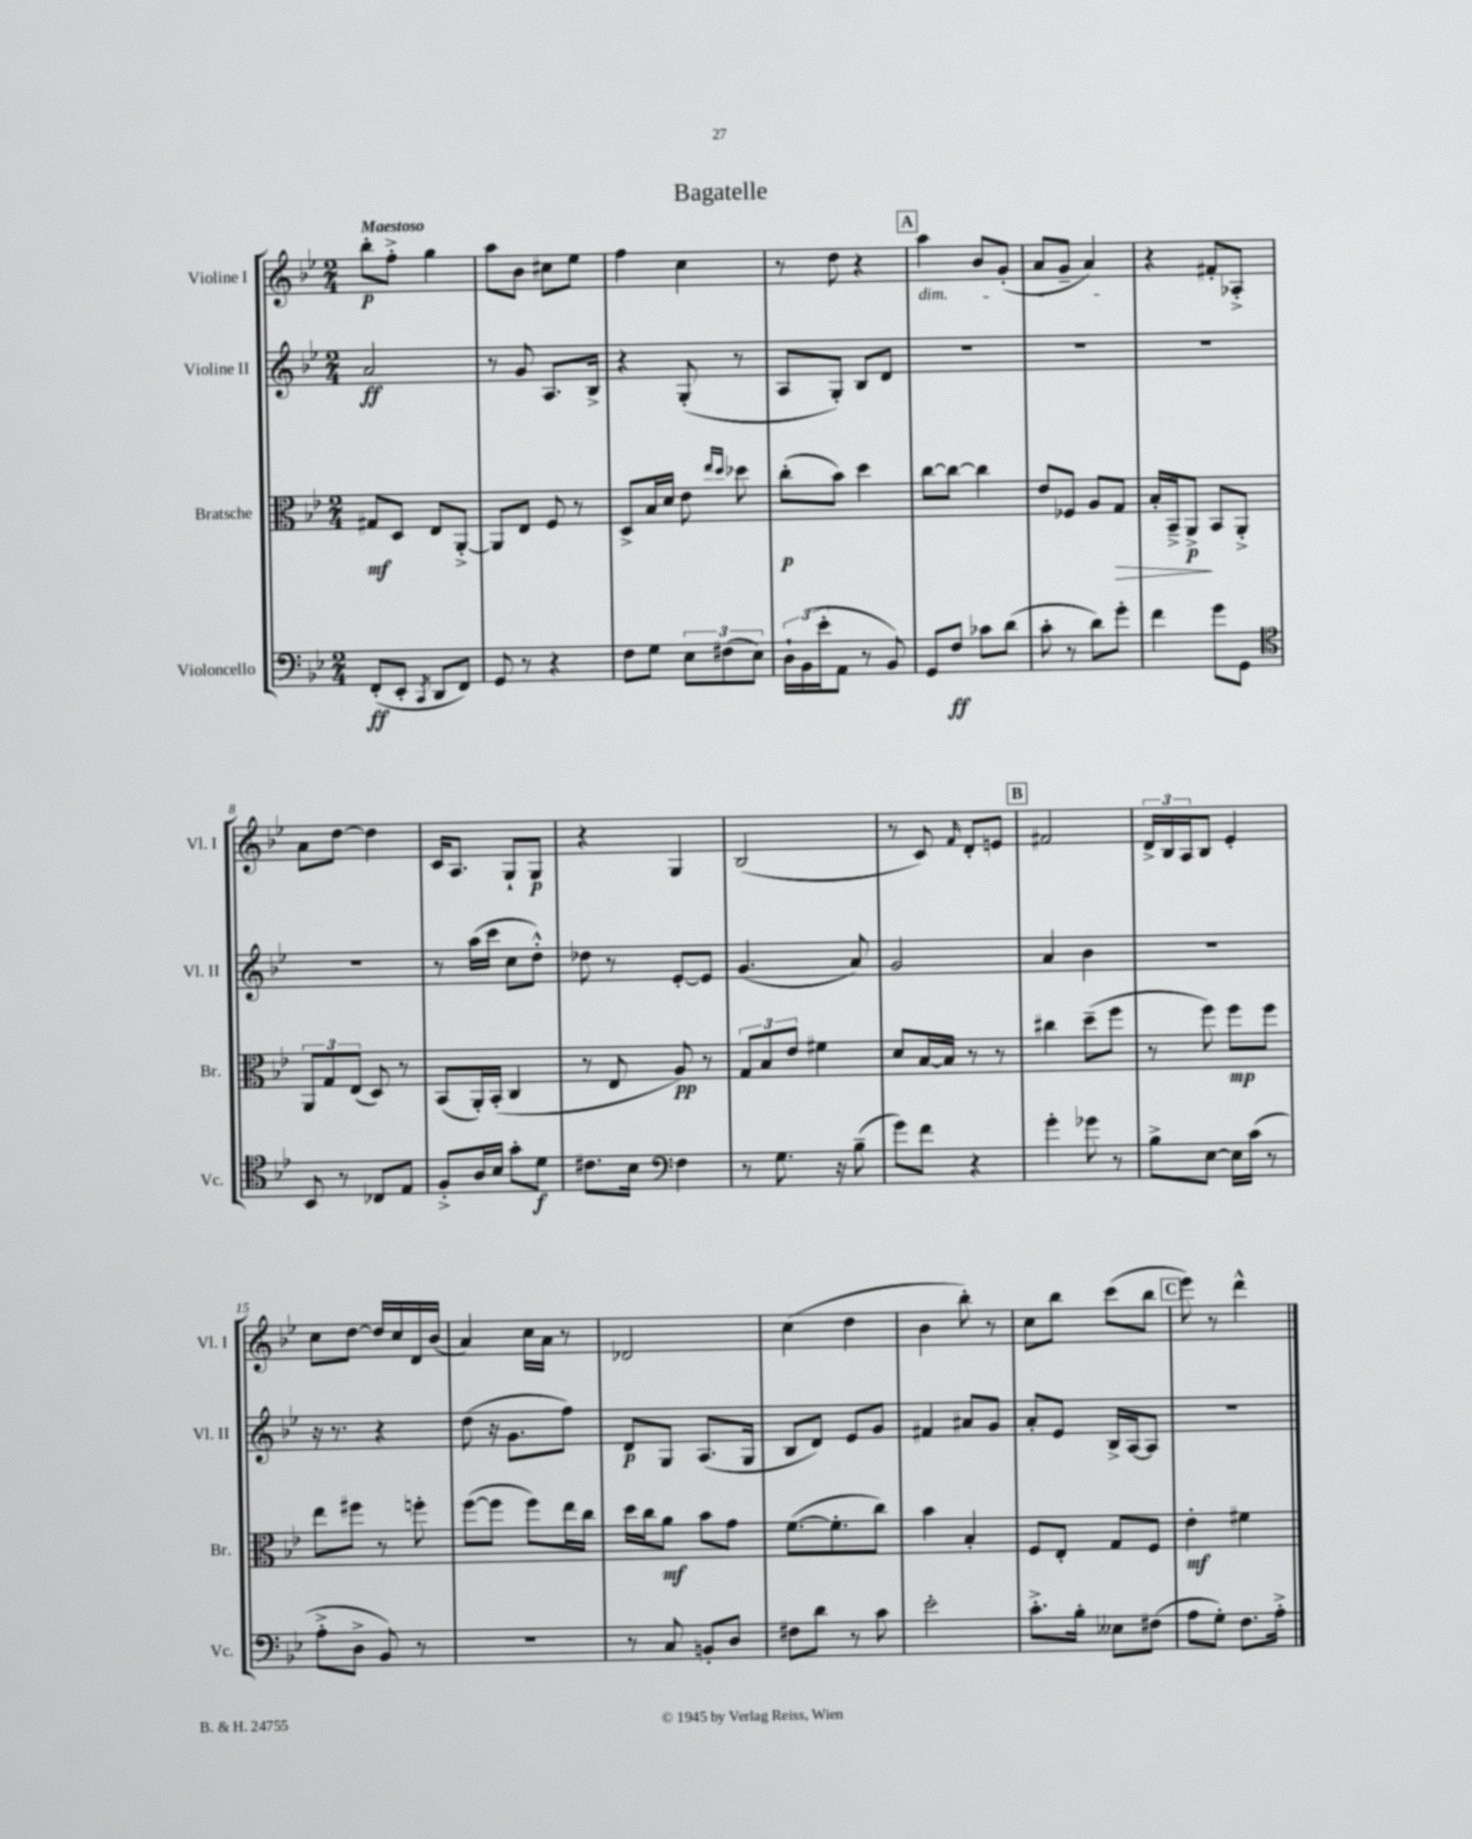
\header { title = "Bagatelle" }
<<
\new StaffGroup <<
\new Staff = "s0" \with { instrumentName = "Violine I" shortInstrumentName = "Vl. I" } {
    \clef treble \key bes \major \numericTimeSignature \time 2/4 \tempo "Maestoso"
    bes''8-.\p f''8-.-> g''4 |
    a''8 bes'8 cis''8 ees''8 |
    f''4 c''4 |
    r8 d''8 r4 |
    \mark \markup { \box "A" } a''4\dim bes'8 g'8-.( |
    a'8 g'8-- a'4\!) |
    r4 fis'8-. aes8-.-> |
    a'8 d''8~ d''4 |
    c'16 a8. g8-! g8\p |
    r4 g4 |
    bes2( |
    r8 c'8) \grace { f'16 } d'8-. e'8 |
    \mark \markup { \box "B" } fis'2 |
    \tuplet 3/2 { d'16-> bes16 a16 } bes8 ees'4-. |
    c''8 d''8~ d''16 c''16 d'16 bes'16( |
    a'4) c''16 a'16 r8 |
    des'2 |
    c''4( d''4 |
    bes'4 bes''8-.) r8 |
    c''8 bes''8 c'''8( bes''8 |
    \mark \markup { \box "C" } ees'''8) r8 d'''4-^ \bar "|." |
}
\new Staff = "s1" \with { instrumentName = "Violine II" shortInstrumentName = "Vl. II" } {
    \clef treble \key bes \major \numericTimeSignature \time 2/4
    a'2\ff |
    r8 g'8 a8. bes16-> |
    r4 g8-.( r8 |
    a8 g8-.) bes8 d'8 |
    \mark \markup { \box "A" } R2 |
    R2 |
    R2 |
    R2 |
    r8 a''16( c'''16 c''8 d''8-.-^) |
    des''8 r8 ees'8~-. ees'8 |
    g'4.( a'8) |
    g'2 |
    \mark \markup { \box "B" } a'4 bes'4 |
    r2 |
    r16 r8. r4 |
    d''8( r16 g'8. f''8) |
    d'8\p g8 a8.( g16 |
    bes8 d'8) ees'8 g'8 |
    fis'4 ais'8 g'8 |
    a'8-. ees'8 bes16-> a16~ a8 |
    \mark \markup { \box "C" } r2 \bar "|." |
}
\new Staff = "s2" \with { instrumentName = "Bratsche" shortInstrumentName = "Br." } {
    \clef alto \key bes \major \numericTimeSignature \time 2/4
    gis8\mf d8 ees8 a,8~-.-> |
    a,8 ees8 f8 r8 |
    d8-> bes16 d'16 ees'8 \grace { ees''16 d''16 } des''8 |
    c''8-.\p( bes'8) d''4 |
    \mark \markup { \box "A" } c''8~ c''8~ c''4 |
    ees'8 fes8 a8 g8\> |
    bes16-. bes,16---> a,8->\p\! bes,8 a,8-.-> |
    \tuplet 3/2 { a,8 g8 ees8( } d8) r8 |
    bes,8( a,16-.) bes,16-.( c4 |
    r8 ees8 a8\pp) r8 |
    \tuplet 3/2 { g8 bes8 ees'8 } fis'4 |
    d'8 bes16~ bes16 r8 r8 |
    \mark \markup { \box "B" } cis''4 d''8--( f''8 |
    r8 f''8) f''8\mp f''8 |
    ees''8 fis''8 r8 f''8-. |
    f''8~( f''8 f''8) ees''16 c''16 |
    d''16 c''16 a'8\mf bes'8 g'8 |
    f'8.~( f'8.-. c''8) |
    bes'4 bes4-. |
    f8 ees8-. g8 f8 |
    \mark \markup { \box "C" } ees'4-.\mf fis'4 \bar "|." |
}
\new Staff = "s3" \with { instrumentName = "Violoncello" shortInstrumentName = "Vc." } {
    \clef bass \key bes \major \numericTimeSignature \time 2/4
    f,8-.\ff( ees,8-. \acciaccatura { c,8 } d,8 f,8) |
    g,8 r8 r4 |
    f8 g8 \tuplet 3/2 { ees8 fis8( ees8) } |
    \tuplet 3/2 { d16-! bes,16( ees'16-. } a,8 r8 bes,8) |
    \mark \markup { \box "A" } g,8 f8\ff ces'8 d'8( |
    c'8-. r8 d'8) g'8-. |
    f'4 g'8 g,8 |
    \clef tenor bes,8 r8 ces8 ees8 |
    f8-.-> a16 bes16 g'8-. d'8\f |
    cis'8. bes16 \clef bass f4 |
    r8 g8. r16 bes8--( |
    g'8) f'8 r4 |
    \mark \markup { \box "B" } g'4-. ges'8 r8 |
    bes8-> ees8~ ees16 c'16( r8 |
    a8-.-> d8-> bes,8) r8 |
    r2 |
    r8 c8 b,8-. d8 |
    fis8 d'8 r8 c'8 |
    ees'2-. |
    c'8.-.-> bes16-. eeses8 fis8( |
    \mark \markup { \box "C" } a8 g8-.) f8. a16-.-> \bar "|." |
}
>>
>>
